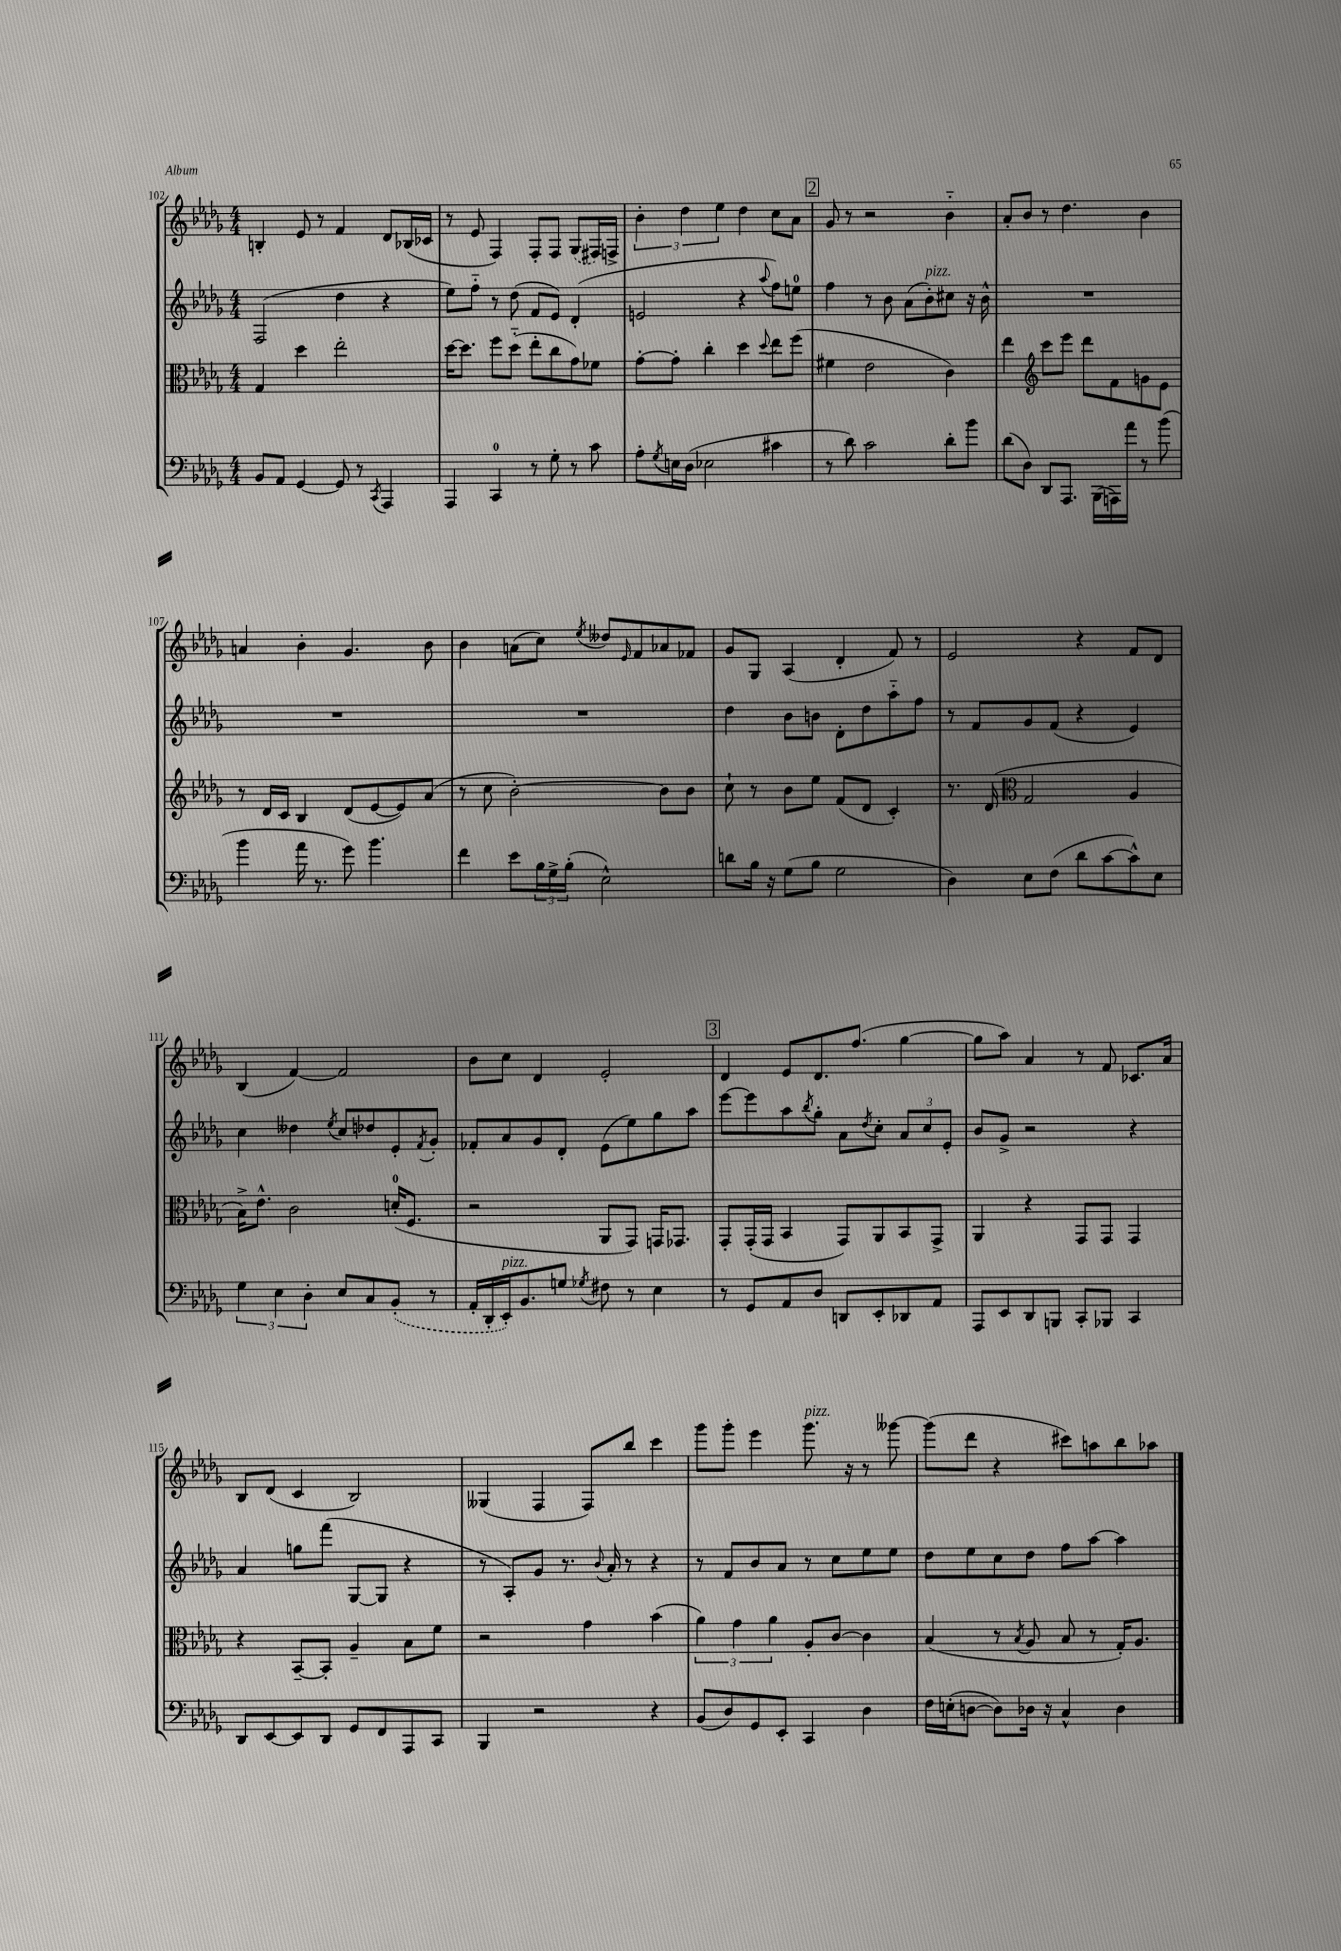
<<
\new StaffGroup <<
\new Staff = "s0" {
    \clef treble \key des \major \numericTimeSignature \time 4/4
    b4-. ees'8 r8 f'4 des'8 bes16( ces'16 |
    r8 ees'8 f4) f8-. f8 \once \slurDashed ges8( fis16) f16-> |
    \tuplet 3/2 { bes'4-. des''4 ees''4 } des''4 c''8 aes'8 |
    \mark \markup { \box "2" } ges'8 r8 r2 bes'4-_ |
    aes'8-. bes'8 r8 des''4. bes'4 |
    a'4 bes'4-. ges'4. bes'8 |
    bes'4 a'8( c''8) \acciaccatura { ees''8 } deses''8 \grace { ees'16 } f'8 aes'8 fes'8 |
    ges'8 ges8 aes4( des'4-. f'8) r8 |
    ees'2 r4 f'8 des'8 |
    bes4( f'4~) f'2 |
    bes'8 c''8 des'4 ees'2-. |
    \mark \markup { \box "3" } des'4 ees'8 des'8. f''8.( ges''4~ |
    ges''8 aes''8) aes'4 r8 f'8 ces'8. aes'16 |
    bes8 des'8( c'4 bes2) |
    geses4( f4 f8) bes''8 c'''4 |
    ges'''8 ges'''8-. ees'''4 ges'''8.^\markup { \italic "pizz." } r16 r8 geses'''8~ |
    geses'''8( des'''8 r4 cis'''8) a''8 bes''8 aes''8 \bar "|." |
}
\new Staff = "s1" {
    \clef treble \key des \major \numericTimeSignature \time 4/4
    f2( des''4 r4 |
    ees''8) f''8-_ r8 des''8( f'8 ees'8) des'4-.( |
    e'2 r4 \appoggiatura { aes''8 } f''8) e''8-0 |
    \mark \markup { \box "2" } f''4 r8 bes'8 aes'8( bes'8-.^\markup { \italic "pizz." }) cis''8 r16 bes'16-^ |
    R1 |
    R1 |
    R1 |
    des''4 bes'8 b'8 des'8-. des''8 aes''8-_ f''8 |
    r8 f'8 ges'8 f'8( r4 ees'4) |
    c''4 deses''4 \acciaccatura { ees''8 } c''8 des''8 ees'8-. \acciaccatura { f'8 } ges'8-. |
    fes'8-. aes'8 ges'8 des'8-. ees'8( ees''8) ges''8 aes''8 |
    \mark \markup { \box "3" } ees'''8~ ees'''8 aes''8 \acciaccatura { bes''8 } ges''8-. aes'8 \acciaccatura { des''8 } c''8-. \tuplet 3/2 { aes'8 c''8 ees'8-. } |
    bes'8 ges'8-> r2 r4 |
    aes'4 g''8 f'''8( ges8~ ges8 r4 |
    r8 aes8-.) ges'8 r8. \appoggiatura { bes'8 } aes'16-. r8 r4 |
    r8 f'8 bes'8 aes'8 r8 c''8 ees''8 ees''8 |
    des''8 ees''8 c''8 des''8 f''8 aes''8~ aes''4 \bar "|." |
}
\new Staff = "s2" {
    \clef alto \key des \major \numericTimeSignature \time 4/4
    ges4 des''4 ees''2-. |
    des''16~ des''8. f''8 des''8-_( ees''8-. c''8 ges'8) fes'8 |
    ges'8~-. ges'8-. c''4-. des''4 \appoggiatura { des''8 } ees''8 f''8( |
    \mark \markup { \box "2" } fis'4 ees'2 c'4) |
    ees''4 \clef treble c'''8 ees'''8 des'''8 f'8 g'8 ees'8 |
    r8 des'16 c'16 bes4 des'8( ees'8~ ees'8) aes'8( |
    r8 c''8 bes'2~-.) bes'8 bes'8 |
    c''8-! r8 bes'8 ees''8 f'8( des'8 c'4-.) |
    r8. des'16( \clef alto ges2 aes4 |
    bes16->) ees'8.-^ c'2 d'16-0-.( f8. |
    r2 aes,8 ges,8) g,16 ges,8. |
    \mark \markup { \box "3" } ges,8-. ges,16-.( ges,16 bes,4 ges,8) aes,8 bes,8 ges,8-> |
    aes,4 r4 ges,8 ges,8 ges,4 |
    r4 bes,8~-- bes,8-. aes4-- bes8 f'8 |
    r2 ges'4 bes'4( |
    \tuplet 3/2 { aes'4) ges'4 aes'4 } aes8-. c'8~ c'4 |
    bes4( r8 \acciaccatura { bes8 } aes8 bes8 r8 ges16-.) aes8. \bar "|." |
}
\new Staff = "s3" {
    \clef bass \key des \major \numericTimeSignature \time 4/4
    bes,8 aes,8 ges,4~ ges,8 r8 \acciaccatura { c,8 } aes,,4 |
    aes,,4 c,4-0 r8 ges8-. r8 c'8 |
    aes8-. \acciaccatura { ges8 } e16 des16( ees2 cis'4 |
    \mark \markup { \box "2" } r8 des'8) c'2 des'8-. bes'8 |
    des'8( des8) des,8 aes,,8. bes,,16( a,,16) aes'16 r8 bes'8( |
    bes'4 aes'16 r8. ges'8) bes'4. |
    f'4 ees'8 \tuplet 3/2 { bes16 ges16-> bes16-.( } ees2-^) |
    d'8 bes16 r16 ges8( bes8 ges2 |
    des4) ees8 f8( des'8 c'8~ c'8-^) ees8 |
    \tuplet 3/2 { ges4 ees4 des4-. } ees8 c8 \once \slurDashed bes,8-.( r8 |
    aes,16-. des,16-. ees,16-.^\markup { \italic "pizz." }) bes,8. g8 \acciaccatura { ges8 } fis8 r8 ees4 |
    \mark \markup { \box "3" } r8 ges,8 aes,8 des8 d,8 ees,8-. des,8 aes,8 |
    aes,,8 ees,8 des,8 b,,8 c,8-. bes,,8 c,4 |
    des,8 ees,8~ ees,8 des,8 ges,8 f,8 aes,,8 c,8 |
    bes,,4 r2 r4 |
    bes,8( des8) ges,8 ees,8-. c,4 des4 |
    f16 e16-.( d8~ d8) des16 r16 c4-^ des4 \bar "|." |
}
>>
>>
\layout { \context { \Score currentBarNumber = #102 } }
